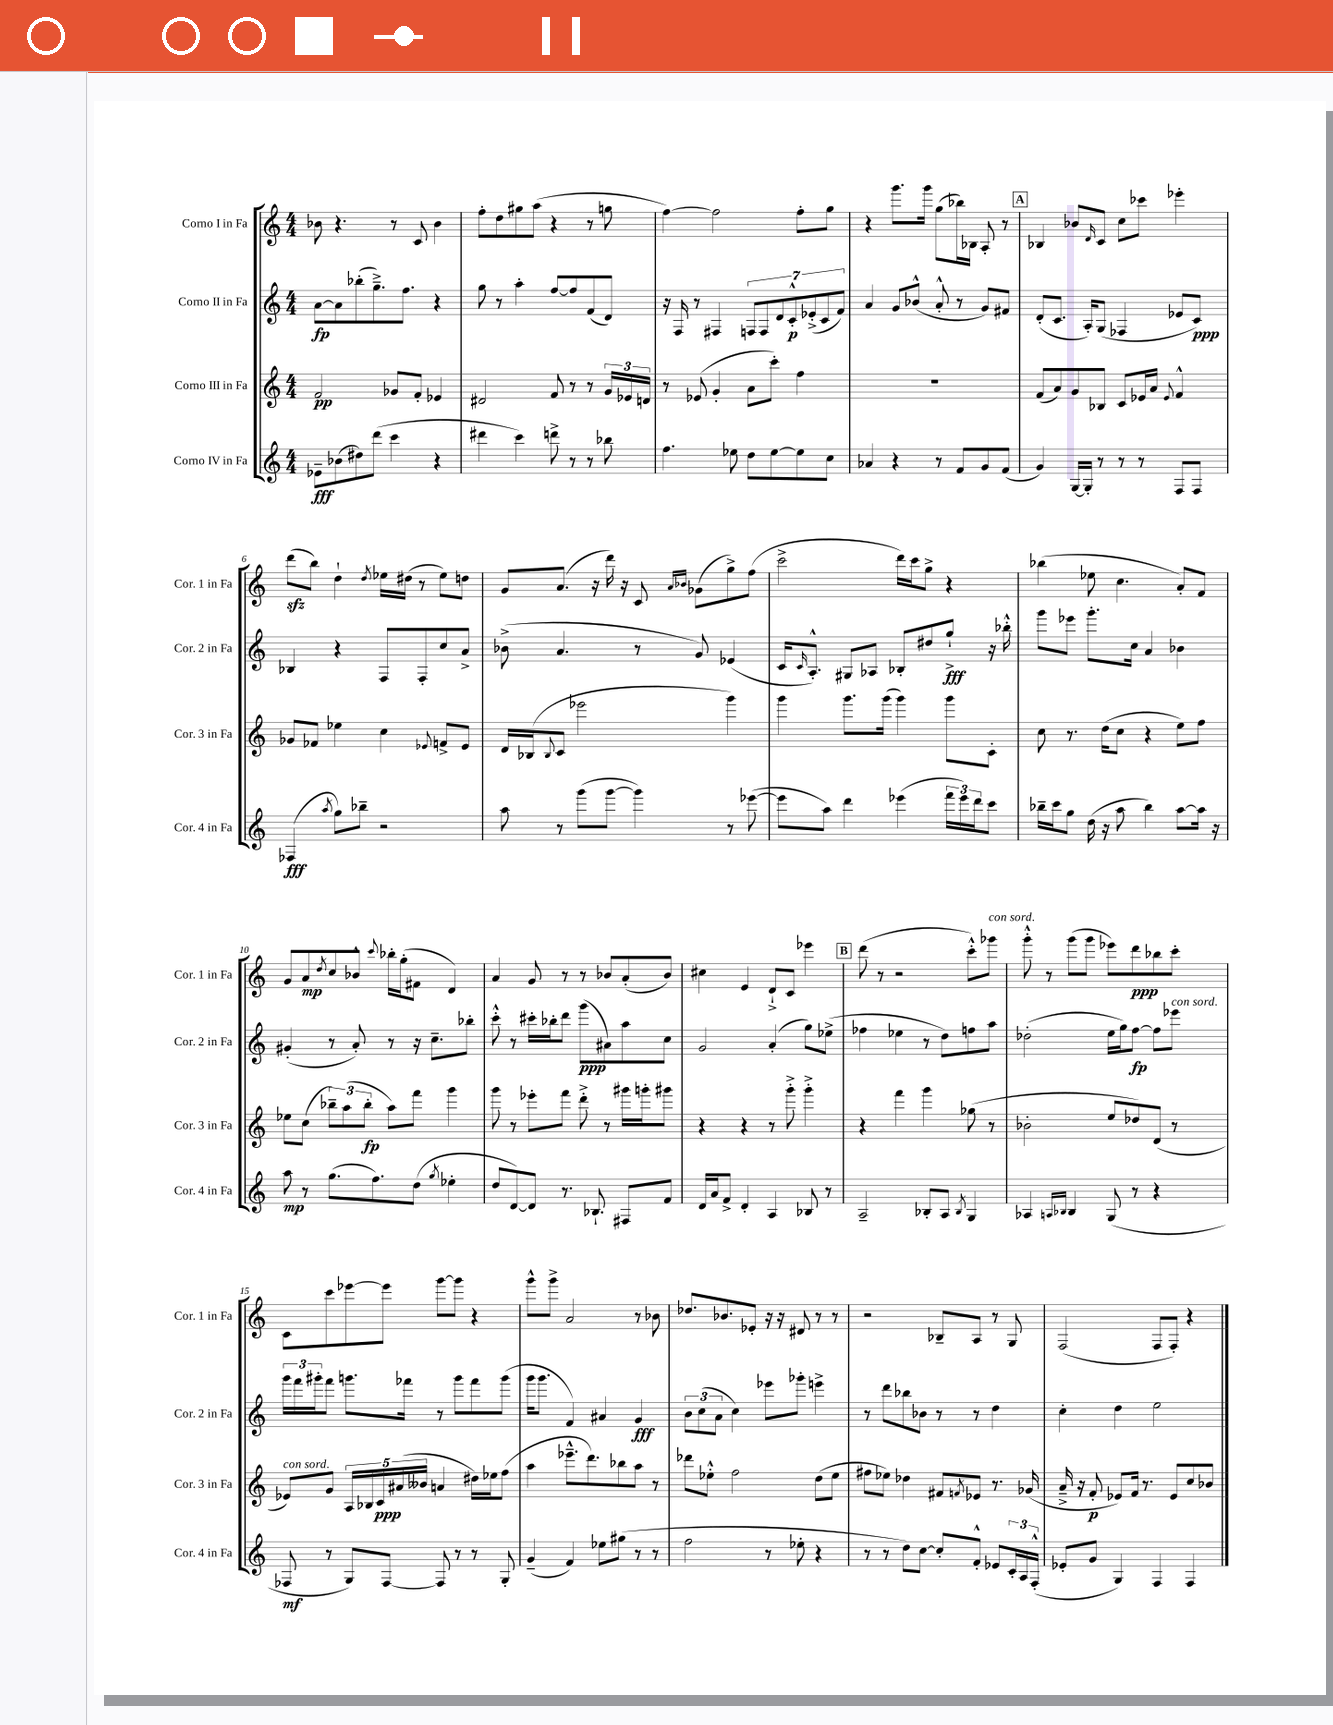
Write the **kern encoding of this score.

**kern	**kern	**kern	**kern
*staff4	*staff3	*staff2	*staff1
*clefG2	*clefG2	*clefG2	*clefG2
*k[]	*k[]	*k[]	*k[]
*M4/4	*M4/4	*M4/4	*M4/4
8e-~\L	2f/	[8a\L	8b-\
(8b-\	.	8a\]	4.r
8dd#\)	.	(8bb-'\	.
(8ddd\J	.	8.gg~^\)	.
4ccc\	8g-/L	.	8r
.	.	8.ff\J	.
.	8f'/J	.	8c/
4r	4e-/	4r	4b-\
=	=	=	=
4ddd#\	2d#/	8gg\	8ff'\L
.	.	8r	8dd\
4ccc\)	.	4aa'\	8gg#\
.	.	.	(8aa\J
8ddd^\	8f/	[8ff/L	4r
8r	8r	8ff/]	.
8r	8r	(8f/	8r
8bb-\	24g/LL	8d/J)	8gg\
.	24e-/	.	.
.	24d/JJ	.	.
=	=	=	=
4.ff\	8r	16r	[4ff\)
.	.	16F/	.
.	(8e-/	8r	.
.	4g'/	4F#/	2ff\]
8ee-\	.	.	.
8dd\L	8a\L	14F/L	.
.	.	14F/	.
[8ee-\	8ccc'\J)	.	.
.	.	14d/	.
.	.	14c'^^/	.
8ee-\]	4ff\	.	8ff'\L
.	.	(14e-'^/	.
.	.	14c/	.
8cc\J	.	.	8gg\J
.	.	14f/J)	.
=	=	=	=
4a-/	1r	4a/	4r
4r	.	8g/L	8.ggg\L
.	.	(8b-^^/J	.
.	.	.	16ggg\Jk
8r	.	8a'^^/	(8gg\L
8f/L	.	8r	16bb-\L)
.	.	.	16B-\JJ
8g/	.	8g/L)	8A'/
(8f/J	.	8f#/J	8r
=	=	=	=
4g/)	(8f/L	(8d'/L	4B-/
.	8a/)	8.c/J	.
[16G/LL	8g/	.	8b-/L
16G'/]JJ	.	16A'/LK)	.
.	.	.	16qqd/
8r	8B-/J	(8G/J	8c/J
8r	8c/L	4F-/	8cc\L
8r	16e-/L	.	8ccc-\J
.	16a/JJ	.	.
.	8qqe-/	.	.
8F/L	4f^^/	8e-/L	4eee-'\
8F/J	.	8c/J)	.
=	=	=	=
(4F-/	8g-/L	4B-/	(8ddd\L
.	8f-/J	.	8bb\J)
8qaa/	.	.	.
8gg\L)	4ee-\	4r	4dd`\
8bb-~\J	.	.	.
.	.	.	8qdd/
2r	4cc\	8F/L	16ee-\LL
.	.	.	(16dd#\JJ
.	.	8F'/	8r
.	8qqe-/	.	.
.	8f^/L	8cc/	8ee-\L)
.	8e-/J	8a^/J	8dd\J
=	=	=	=
8aa\	16d/LL	(8b-^\	8g/L
.	(16B-/J	.	.
.	8qqB-/	.	.
8r	8c/J	4.a/	(8.a/J
(8ggg\L	2eee-\	.	.
.	.	.	16r
[8ggg\J	.	.	16ddd\)
.	.	.	16r
4ggg\])	.	8r	8c/
.	.	.	16qqa/LL
.	.	.	16qqb-/JJ
.	.	8g/)	(8g-\L
8r	4ggg\)	(4e-/	8gg^\)
([8eee-\	.	.	(8ff\J
=	=	=	=
8eee-\]L	4ggg\	16c/LK	2ccc^\
.	.	16qqc/	.
.	.	8.A'^^/J)	.
8aa\J)	.	.	.
4ddd\	8.ggg\L	8G#/L	.
.	.	8A-/J	.
.	(16ggg\Jk	.	.
(4eee-\	4ggg\)	8B-'/L	16ddd\LL)
.	.	.	16ccc\J
.	.	8dd#/	8gg^\J
24fff\LL	8ggg\L	8gg`^/J	4r
24eee-\)	.	.	.
24ddd\J	.	.	.
8ccc\J	8c'\J	16r	.
.	.	16bb-'^^\	.
=	=	=	=
16bb-~\LL	8cc\	8ggg\L	(4bb-\
16ccc\J	.	.	.
8gg\J	8.r	8eee-\J	.
(16dd\	.	8.ggg'\L	8ee-\
16r	(16dd\LK	.	.
8aa\	8cc\J	.	4.cc\
.	.	16cc\Jk	.
4bb-\)	4r	4a/	.
[8aa\L	8ee\L)	4b-\	8a'/L)
16aa\]Jk	8ff\J	.	8f/J
16r	.	.	.
=	=	=	=
8aa\	8ee-\L	(4g#'/	8g/L
8r	(8cc\J	.	8a/
.	.	.	8qdd/
(8.gg\L	12bb-~\L)	8r	8cc/
.	(12aa\	.	.
.	.	8a'/)	8b-^^/J
.	12bb-'\J	.	.
8.ff\)	.	.	.
.	.	.	8qqccc/
.	8aa\L)	8r	16bb-'\LL
.	.	.	(16gg'\J
(8dd\J	8fff\J	16r	8f#\J
.	.	8.cc~\L	.
8qgg/	.	.	.
4ee-'\	4ggg\	.	4d/)
.	.	8bb-'\J	.
=	=	=	=
8dd/L	8ggg\	8ccc'^^\	4a/
[8d/)	8r	8r	.
8d/]J	8eee-'\L	16ccc#'\LL	8g/
.	.	16bb-'\J	.
8.r	8fff\J	8ddd\J	8r
.	8ddd'^\	(8ggg\L	8r
8.B-`/	.	.	.
.	8r	8a#\)	8b-/L
8F#/L	16ggg#\LL	8aa\	(8a'/
.	16ggg'\J	.	.
8f/J	8ggg#\J	8cc\J	8b-/J)
=	=	=	=
16d/LL	4r	2g/	4cc#\
16a/J	.	.	.
8f^/J	.	.	.
4d'/	4r	.	4e/
4A/	8r	(4a'/	8d`^/L
.	8ggg'^\	.	8c/J
8B-/	4ggg'^\	8gg\L)	4eee-\
8r	.	(8ee-^\J	.
=	=	=	=
2A~/	4r	4ff-\	(8ddd\
.	.	.	8r
.	4fff\	4ee-\	2r
8B-'/L	4ggg\	8r	.
8A/J	.	8dd\L)	.
8qB-/	.	.	.
4G/	(8gg-\	8ff\	8ccc'^^\L)
.	8r	8aa\J	8ggg-\J
=	=	=	=
4A-/	2b-'\	(2dd-'\	8ggg'^^\
.	.	.	8r
16qqA/LL	.	.	.
16qqB-/JJ	.	.	.
4B-/	.	.	(8ggg\L
.	.	.	8ggg\J
(8G/	8ee/L	16ee\LL	8eee-\L)
.	.	16gg\J)	.
8r	8dd-/)	[8ff\J	8ddd\
4r	(8d/J	8ff\]L	8bb-\
.	8r	8eee-\J	8ccc'\J
=	=	=	=
8F-/	8e-/L)	24ggg\LL	8c\L
.	.	24fff\	.
.	.	24ggg#'\J	.
8r	8g/J	8fff\J	8ccc\
8G/L)	20A/LL	8.ggg\L	[8eee-\
.	20B-/	.	.
.	20c/	.	.
[8F-/J	.	.	8eee-\]J
.	(20a#/	.	.
.	.	16fff-\Jk	.
.	20b--/JJ	.	.
8F-/]	4a/	8r	[8ggg\L
8r	.	8ggg\L	8ggg\]J
8r	16dd#\LL)	8fff-\	4r
.	16ee-\J	.	.
8G'/	(8ff\J	(8ggg\J	.
=	=	=	=
(4g~/	4aa\	16ggg\LK	8ggg^^\L
.	.	8.ggg\J	.
.	.	.	8ggg^\J
4f/)	8.eee-~^^\L	4f/)	2a/
.	8.ddd\)	.	.
8ee-\L	.	4a#/	.
(8gg#\J	8bb-\	.	.
8r	8aa\J	4g/	8r
8r	8r	.	8b-\
=	=	=	=
2ff\	8ddd-\L	12b\L	8.dd-/L
.	.	(12cc\	.
.	8ee-'^^\J	.	.
.	.	12a\J	.
.	.	.	8.b-/
.	2ff\	4cc\)	.
.	.	.	8e-'/J
8r	.	8eee-\L	16r
.	.	.	16r
8ee-'\	.	8ggg-'\J	8d#/
4r	(8dd\L	4eee^\	8r
.	8ee-\J	.	8r
=	=	=	=
8r	8ff#\L	8r	2r
8r	8ee-\J)	8ddd\L	.
8dd\L)	4dd-\	8bb-\	.
[8cc\J	.	8b-\J	.
8cc'/]L	8f#/L	8r	8B-~/L
.	8qf/	.	.
8f'^^/J	8e-/J	8r	8A/J
8e-/L	8.r	4dd\	8r
24c'/L	.	.	8G/
24A/	.	.	.
.	(16g-/	.	.
(24F'^^/JJ	.	.	.
=	=	=	=
8e-'/L	16a~^/	4cc'\	(2F/
.	16r	.	.
8g/J	8f'/	.	.
4G/)	8e-/L)	4dd\	.
.	16f/Jk	.	.
.	8.r	.	.
4F/	.	2ee\	8F/L
.	8e-/L	.	8F'/J)
4F/	8cc/	.	4r
.	8b-/J	.	.
==	==	==	==
*-	*-	*-	*-
